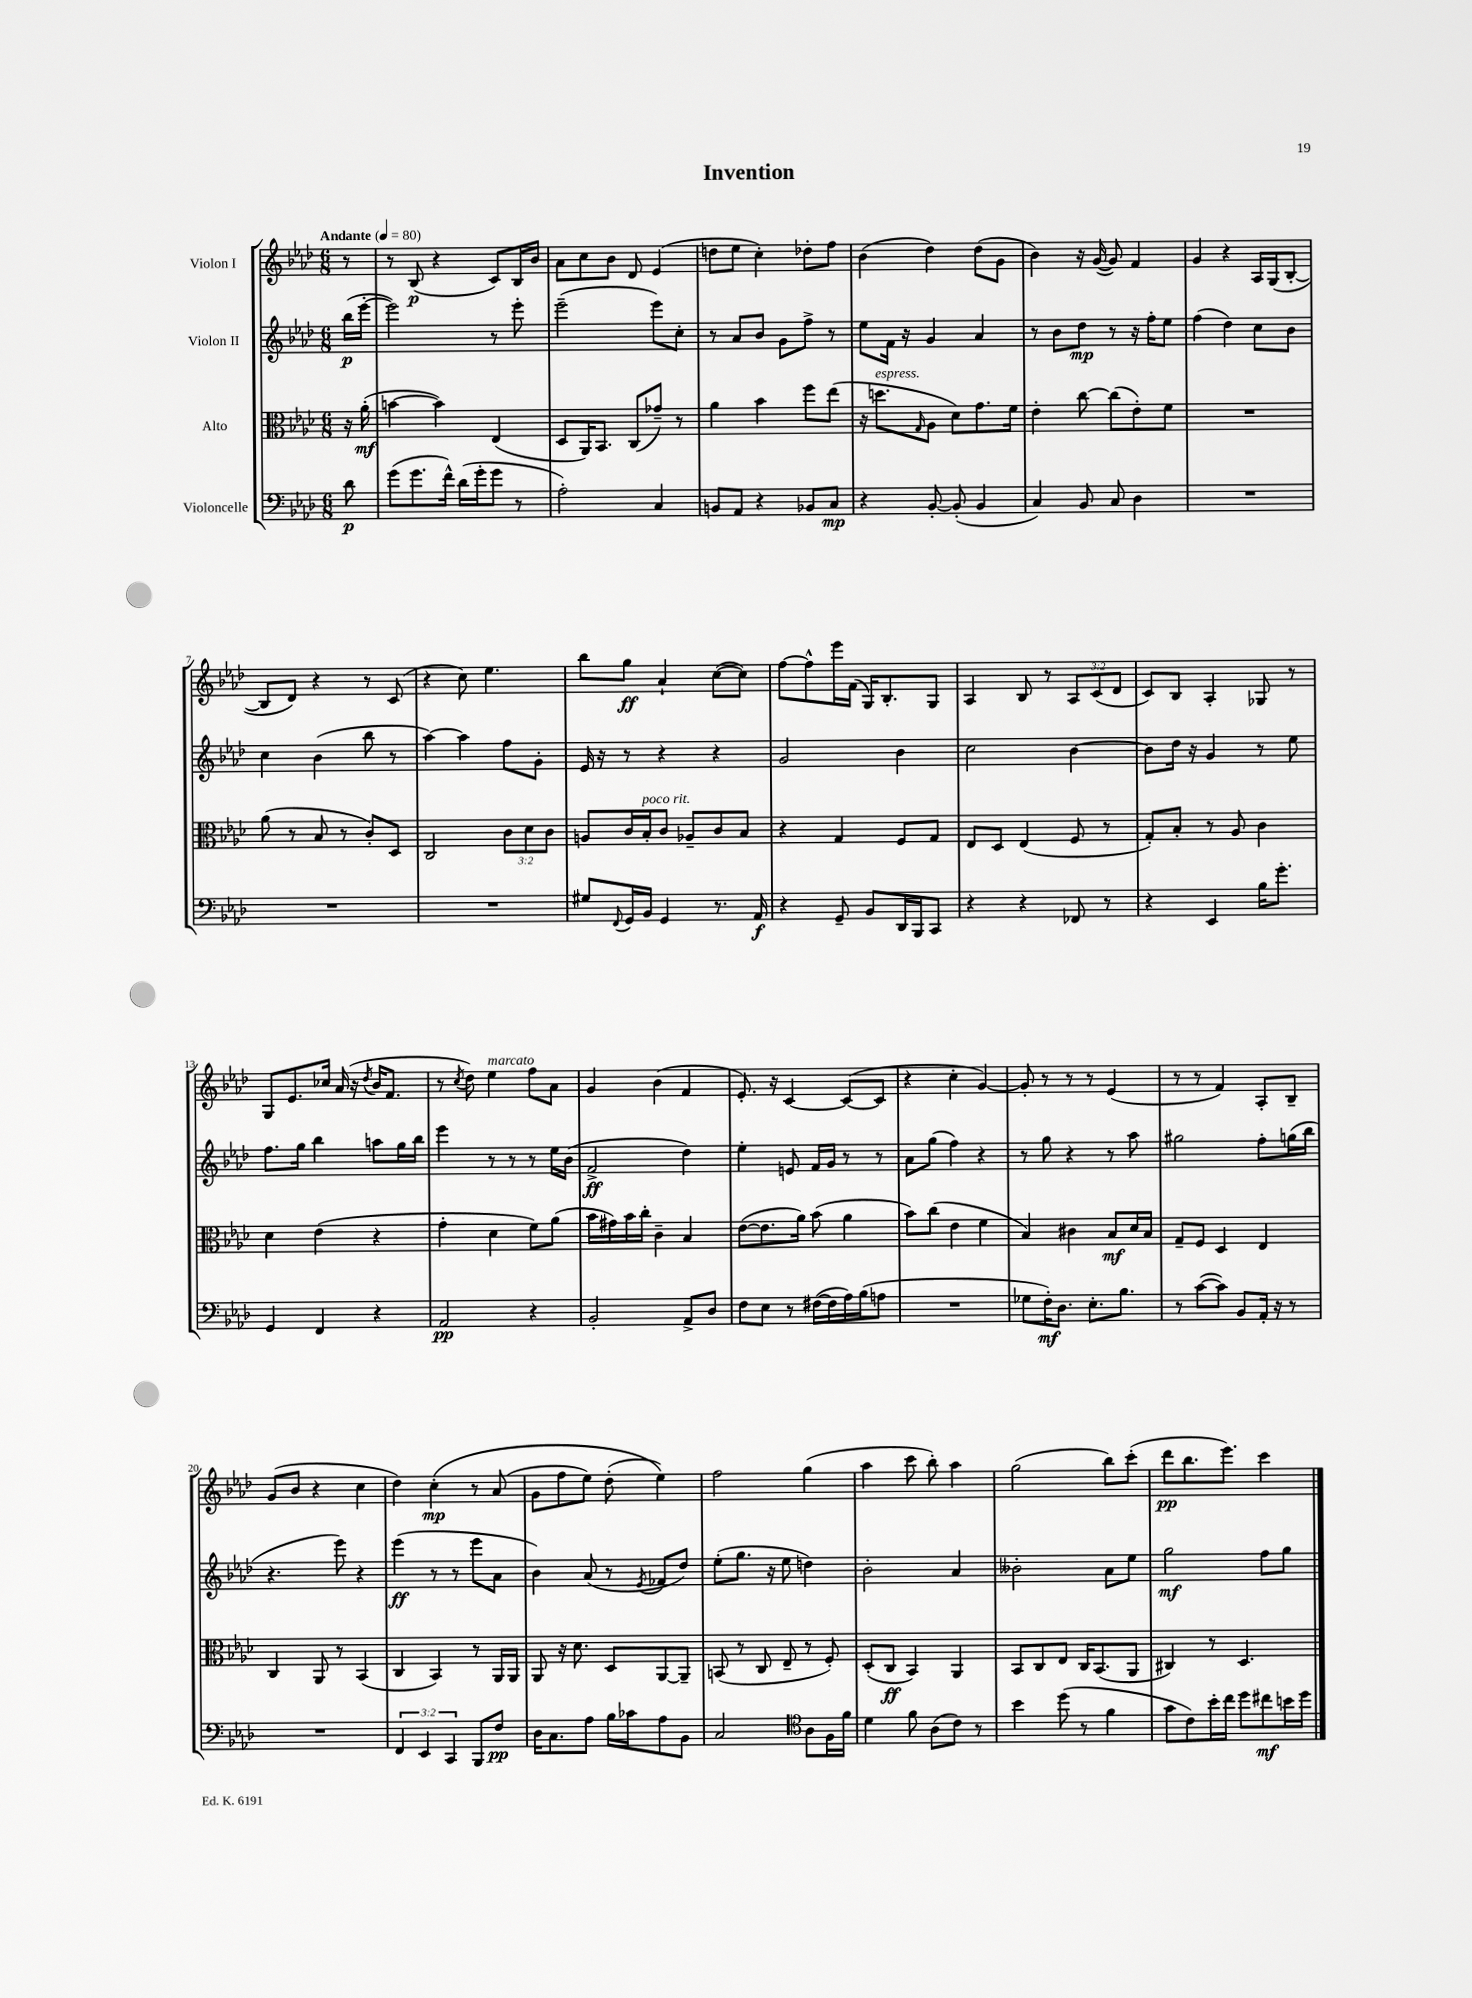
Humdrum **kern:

**kern	**kern	**kern	**kern
*staff4	*staff3	*staff2	*staff1
*clefF4	*clefC3	*clefG2	*clefG2
*k[b-e-a-d-]	*k[b-e-a-d-]	*k[b-e-a-d-]	*k[b-e-a-d-]
*M6/8	*M6/8	*M6/8	*M6/8
*MM80	*MM80	*MM80	*MM80
8d-	16r	(16bb-	8r
.	(16a-'	[16eee-'	.
=	=	=	=
(8g	[4b	2eee-])	8r
8.g	.	.	(8B-
.	4b])	.	4r
16f^^)	.	.	.
(16d-	.	.	.
16g'	.	.	.
8g	(4E-	8r	8c)
8r	.	8eee-'	16B-
.	.	.	16b-
=	=	=	=
2A-')	8D-	(2eee-~	8a-
.	16AA-)	.	8cc
.	8.BB-	.	.
.	.	.	8b-
.	(8C	.	8d-
4C	8g-~)	8eee-)	(4e-
.	8r	8cc'	.
=	=	=	=
8BB	4a-	8r	8dd
8AA-	.	8a-	8ee-
4r	4b-	8b-	4cc')
.	.	8g	.
8BB-	8ff	8ff^	8dd-'
8C	(8ee-	8r	8ff
=	=	=	=
4r	16r	8ee-	(4b-
.	8.dd	.	.
.	.	16f	.
.	.	16r	.
.	16qqG	.	.
[8BB-'	8A-	4g	4dd-)
(8BB-']	8d-)	.	.
4BB-	8.g	4a-	(8dd-
.	.	.	8g
.	16f	.	.
=	=	=	=
4C)	4e-'	8r	4b-)
.	.	8b-	.
8BB-	[8cc	8dd-	16r
.	.	.	([16g
8C	(8cc]	8r	8g])
4D-	8e-')	16r	4f
.	.	16ff'	.
.	8f	8ee-	.
=	=	=	=
2.r	2.r	(4ff	4g
.	.	4dd-)	4r
.	.	8cc	16A-
.	.	.	(16G
.	.	8b-	[8B-'
=	=	=	=
2.r	(8a-	4cc	8B-]
.	8r	.	8d-)
.	8B-	(4b-	4r
.	8r	.	.
.	8c')	8bb-	8r
.	8D-	8r	(8c
=	=	=	=
2.r	2C	[4aa-)	4r
.	.	4aa-]	8cc)
.	.	.	4.ee-
.	12c	8ff	.
.	12d-	.	.
.	.	8g'	.
.	12c	.	.
=	=	=	=
8G#	8A	16e-	8bb-
.	.	16r	.
8qqFF	.	.	.
16GG	16c	8r	8gg
16BB-	16B-'	.	.
4GG	8c	4r	4a-`
.	8A-~	.	.
8.r	8c	4r	([8cc
.	8B-	.	8cc])
16AA-	.	.	.
=	=	=	=
4r	4r	2g	[8ff
.	.	.	8ff^^]
8GG~	4G	.	16eee-
.	.	.	(16f
8BB-	.	.	16G)
.	.	.	8.B-'
16DD-	8F	4b-	.
16BBB-	.	.	.
8CC	8G	.	8G
=	=	=	=
4r	8E-	2cc	4A-
.	8D-	.	.
4r	(4E-	.	8B-
.	.	.	8r
8FF-	8F	[4b-	12A-
.	.	.	(12c
8r	8r	.	.
.	.	.	12d-
=	=	=	=
4r	8G')	8b-]	8c)
.	8B-'	16dd-	8B-
.	.	16r	.
4EE-	8r	4g	4A-'
.	8A-	.	.
16B-	4c	8r	8G-
8.g'	.	.	.
.	.	8ee-	8r
=	=	=	=
4GG	4d-	8.ff	8G
.	.	.	8.e-
.	.	16gg	.
4FF	(4e-	4bb-	.
.	.	.	16cc-
.	.	.	(16a-
.	.	.	16r
.	.	.	8qdd-
4r	4r	8aa	16b-
.	.	.	8.f
.	.	16gg	.
.	.	16bb-	.
=	=	=	=
2AA-	4g'	4eee-	8r
.	.	.	8qcc
.	.	.	8dd-)
.	4d-	8r	4ee-
.	.	8r	.
4r	8f)	8r	8ff
.	(8a-	16ee-	8a-
.	.	(16b-	.
=	=	=	=
2BB-'	16b-	2f^	4g
.	16g#)	.	.
.	16b-	.	.
.	16cc'	.	.
.	4c~	.	(4b-
8AA-^	4B-	4dd-)	4f
8D-	.	.	.
=	=	=	=
8F	([8e-	4ee-'	8.e-')
8E-	8.e-]	.	.
.	.	.	16r
8r	.	8e	[4c
.	16a-)	.	.
([16F#	(8b-	16f	.
16F#]	.	16g	.
16A-)	4a-	8r	(8c_
(16B-	.	.	.
8A	.	8r	8c]
=	=	=	=
2.r	8b-)	8a-	4r
.	(8cc	(8gg	.
.	4e-	4ff)	4cc'
.	4f	4r	[4g)
=	=	=	=
8G-	4B-)	8r	8g']
16F')	.	8gg	8r
8.D-	.	.	.
.	4c#	4r	8r
8.E-'	.	.	8r
.	8B-	8r	(4e-
8.B-	.	.	.
.	16d-	8aa-	.
.	16B-	.	.
=	=	=	=
8r	8G~	2gg#	8r
([8c	8F	.	8r
8c])	4D-	.	4f)
8BB-	.	.	.
16AA-'	4E-	8ff'	8A-'
16r	.	.	.
8r	.	(16gg	8B-~
.	.	16bb-	.
=	=	=	=
2.r	4C	4.r	(8g
.	.	.	8b-
.	8AA-	.	4r
.	8r	8eee-)	.
.	(4BB-	4r	4cc
=	=	=	=
6FF	4C	(4eee-	4dd-)
6EE-	.	.	.
.	4BB-)	8r	&(4cc'
6CC	.	.	.
.	.	8r	.
8BBB-	8r	8eee-	8r
8F	16AA-	8a-	(8a-
.	16AA-	.	.
=	=	=	=
16D-	8AA-	4b-)	8g
8.C	.	.	.
.	16r	.	8ff
.	8.d-	.	.
8A-	.	(8a-	8ee-)
16B-	8D-	8r	(8dd-'
16c-	.	.	.
.	.	8qe-	.
8A-	[8AA-	8f-	4ee-)&)
8BB-	8AA-~]	8dd-)	.
=	=	=	=
2C	(8BB	(8ee-'	2ff
.	8r	8.gg	.
.	8C	.	.
.	.	16r	.
.	8E-~	8ee-	.
*clefC4	*	*	*
8A-	8r	4dd)	(4gg
16F	8F')	.	.
16f	.	.	.
=	=	=	=
4d-	(8D-'	2b-'	4aa-
.	8C	.	.
8f	4BB-)	.	8ccc
(8A-	.	.	8bb-')
8c)	4AA-	4a-	4aa-
8r	.	.	.
=	=	=	=
4b-	8BB-	2b--'	(2gg
.	8C	.	.
(8dd-	8E-	.	.
8r	16C	.	.
.	(8.BB-	.	.
4f	.	8a-	8bb-)
.	8AA-	8ee-	(8ccc'
=	=	=	=
8g	4C#)	2gg	8ddd-
8c)	.	.	8.bb-
16b-'	8r	.	.
16cc	.	.	8.eee-)
8dd-	4.D-	.	.
8cc#	.	8ff	4ccc
16b	.	8gg	.
16dd-	.	.	.
==	==	==	==
*-	*-	*-	*-
